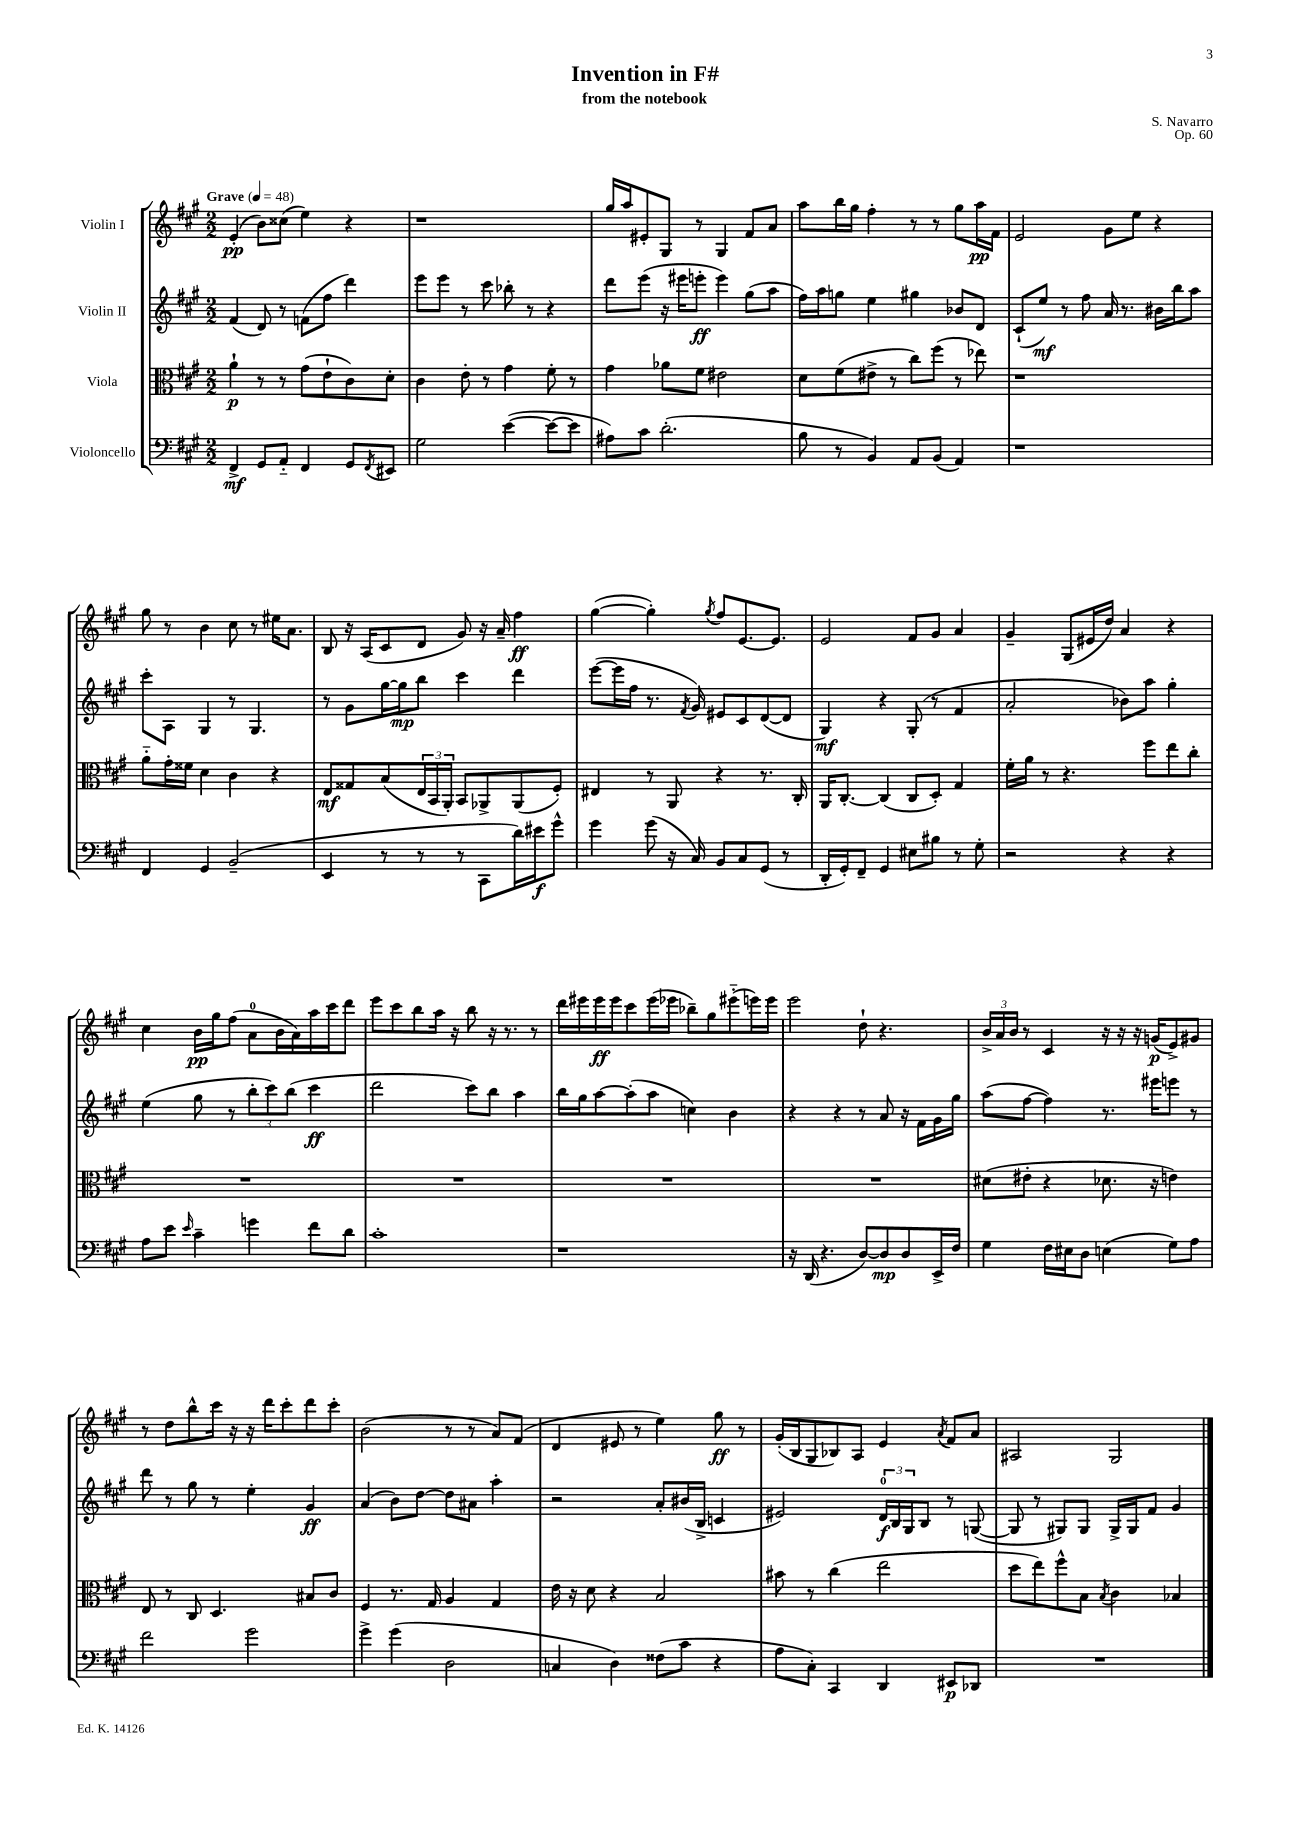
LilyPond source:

\header { title = "Invention in F#" composer = "S. Navarro" subtitle = "from the notebook" opus = "Op. 60" }
<<
\new StaffGroup <<
\new Staff = "s0" \with { instrumentName = "Violin I" } {
    \clef treble \key a \major \numericTimeSignature \time 2/2 \tempo "Grave" 4 = 48
    e'4-.\pp( b'8) cisis''8( e''4) r4 |
    r1 |
    gis''16 a''16 eis'8-. gis8 r8 gis4 fis'8 a'8 |
    a''8 b''16 gis''16 fis''4-. r8 r8 gis''8 a''16\pp fis'16 |
    e'2 gis'8 e''8 r4 |
    gis''8 r8 b'4 cis''8 r8 eis''16 a'8. |
    b8 r16 a16( cis'8 d'8 gis'8) r16 a'16-- fis''4\ff |
    gis''4~( gis''4-.) \acciaccatura { gis''8 } fis''8 e'8.~ e'8. |
    e'2 fis'8 gis'8 a'4 |
    gis'4-- gis8( eis'16 d''16) a'4 r4 |
    cis''4 b'16\pp gis''16 fis''8( a'8-0 b'16 a'16) a''16 cis'''16 d'''8 |
    e'''8 cis'''8 b''8 a''16 r16 b''8 r16 r8. r8 |
    d'''16 eis'''16 eis'''16\ff eis'''16 cis'''8 eis'''16( ees'''16 bes''8--) gis''8 eis'''8-_( e'''16) e'''16 |
    e'''2 d''8-! r4. |
    \tuplet 3/2 { b'16-> a'16 b'16 } r8 cis'4 r16 r16 r16 g'16\p( e'8->) gis'8 |
    r8 d''8 b''8-^ cis'''16 r16 r16 d'''16 cis'''8-. d'''8 cis'''8-. |
    b'2( r8 r8 a'8) fis'8( |
    d'4 eis'8 r8 e''4) gis''8\ff r8 |
    gis'16-.( b16 gis8 bes8) a8 e'4 \acciaccatura { a'8 } fis'8 a'8 |
    ais2 gis2 \bar "|." |
}
\new Staff = "s1" \with { instrumentName = "Violin II" } {
    \clef treble \key a \major \numericTimeSignature \time 2/2
    fis'4( d'8) r8 f'8( fis''8 d'''4) |
    e'''8 e'''8 r8 cis'''8 bes''8-. r8 r4 |
    d'''8 e'''8( r16 eis'''16 e'''8-.\ff e'''4) gis''8( a''8 |
    fis''16) a''16 g''8 e''4 gis''4 bes'8 d'8 |
    cis'8-!( e''8\mf) r8 fis''8 a'16 r8. bis'16 b''16 a''8 |
    cis'''8-. a8 gis4 r8 gis4. |
    r8 gis'8 gis''16~ gis''16\mp b''8 cis'''4 d'''4 |
    e'''8~( e'''16 fis''16 r8. \acciaccatura { fis'8 } gis'16) eis'8 cis'8 d'8~( d'8 |
    gis4\mf) r4 gis8-.( r8 fis'4 |
    a'2-. bes'8) a''8 gis''4-. |
    e''4( gis''8 r8 \tuplet 3/2 { b''8-. cis'''8) b''8( } cis'''4\ff |
    d'''2 cis'''8) b''8 a''4 |
    b''16 gis''16 a''8~ a''8-.( a''8 c''4) b'4 |
    r4 r4 r8 a'8 r16 fis'16 gis'16 gis''16 |
    a''8( fis''8~ fis''4) r8. eis'''16 e'''8 r8 |
    d'''8 r8 gis''8 r8 e''4-. gis'4\ff |
    a'4( b'8) d''8~ d''8 ais'8 a''4-. |
    r2 a'8-. bis'16( b16-> c'4 |
    eis'2) \tuplet 3/2 { d'16-0\f b16 gis16 } b8 r8 g8~( |
    g8 r8 gis8) gis8 gis16-> gis16 fis'8 gis'4 \bar "|." |
}
\new Staff = "s2" \with { instrumentName = "Viola" } {
    \clef alto \key a \major \numericTimeSignature \time 2/2
    a'4-!\p r8 r8 gis'8( e'8-! cis'8) d'8-. |
    cis'4 e'8-. r8 gis'4 fis'8-. r8 |
    gis'4 aes'8 fis'8 eis'2 |
    d'8 fis'8( eis'8-> r8 cis''8) fis''8( r8 ees''8) |
    r1 |
    a'8-_ gis'16-. fisis'16 d'4 cis'4 r4 |
    e8\mf gisis8 b8( \tuplet 3/2 { e16 b,16 a,16-.) } b,8 aes,8-> aes,8( fis8-.) |
    eis4 r8 a,8 r4 r8. cis16-. |
    a,16 cis8.~-. cis4( cis8 d8-.) gis4 |
    fis'16-. a'16 r8 r4. fis''8 e''8 cis''8-. |
    R1 |
    R1 |
    R1 |
    R1 |
    dis'8( eis'8-. r4 des'8. r16 e'4) |
    e8 r8 cis8 d4. bis8 cis'8 |
    fis4 r8. gis16 a4 gis4 |
    e'16 r16 d'8 r4 b2 |
    bis'8 r8 cis''4( e''2 |
    d''8 e''8) fis''8-^ b8 \acciaccatura { b8 } cis'4 bes4 \bar "|." |
}
\new Staff = "s3" \with { instrumentName = "Violoncello" } {
    \clef bass \key a \major \numericTimeSignature \time 2/2
    fis,4->\mf gis,8 a,8-_ fis,4 gis,8 \acciaccatura { fis,8 } eis,8 |
    gis2 e'4~( e'8~ e'8 |
    ais8) cis'8 d'2.-.( |
    b8 r8 b,4) a,8 b,8( a,4) |
    r1 |
    fis,4 gis,4 b,2--( |
    e,4 r8 r8 r8 cis,8 d'16) eis'16\f gis'8-^ |
    gis'4 gis'8( r16 cis16) b,8 cis8 gis,8( r8 |
    d,16-. gis,16-.) fis,8-- gis,4 eis8 bis8 r8 gis8-. |
    r2 r4 r4 |
    a8 e'8 \grace { e'16 } cis'4-- g'4 fis'8 d'8 |
    cis'1-. |
    r1 |
    r16 d,16( r4. d8~) d8\mp d8 e,16-> fis16 |
    gis4 fis16 eis16 d8 e4( gis8) a8 |
    fis'2 gis'2 |
    gis'4-> gis'4( d2 |
    c4 d4) fisis8( cis'8 r4 |
    a8 cis8-.) cis,4 d,4 eis,8\p des,8 |
    R1 \bar "|." |
}
>>
>>
\layout { \context { \Score \remove "Bar_number_engraver" } }
